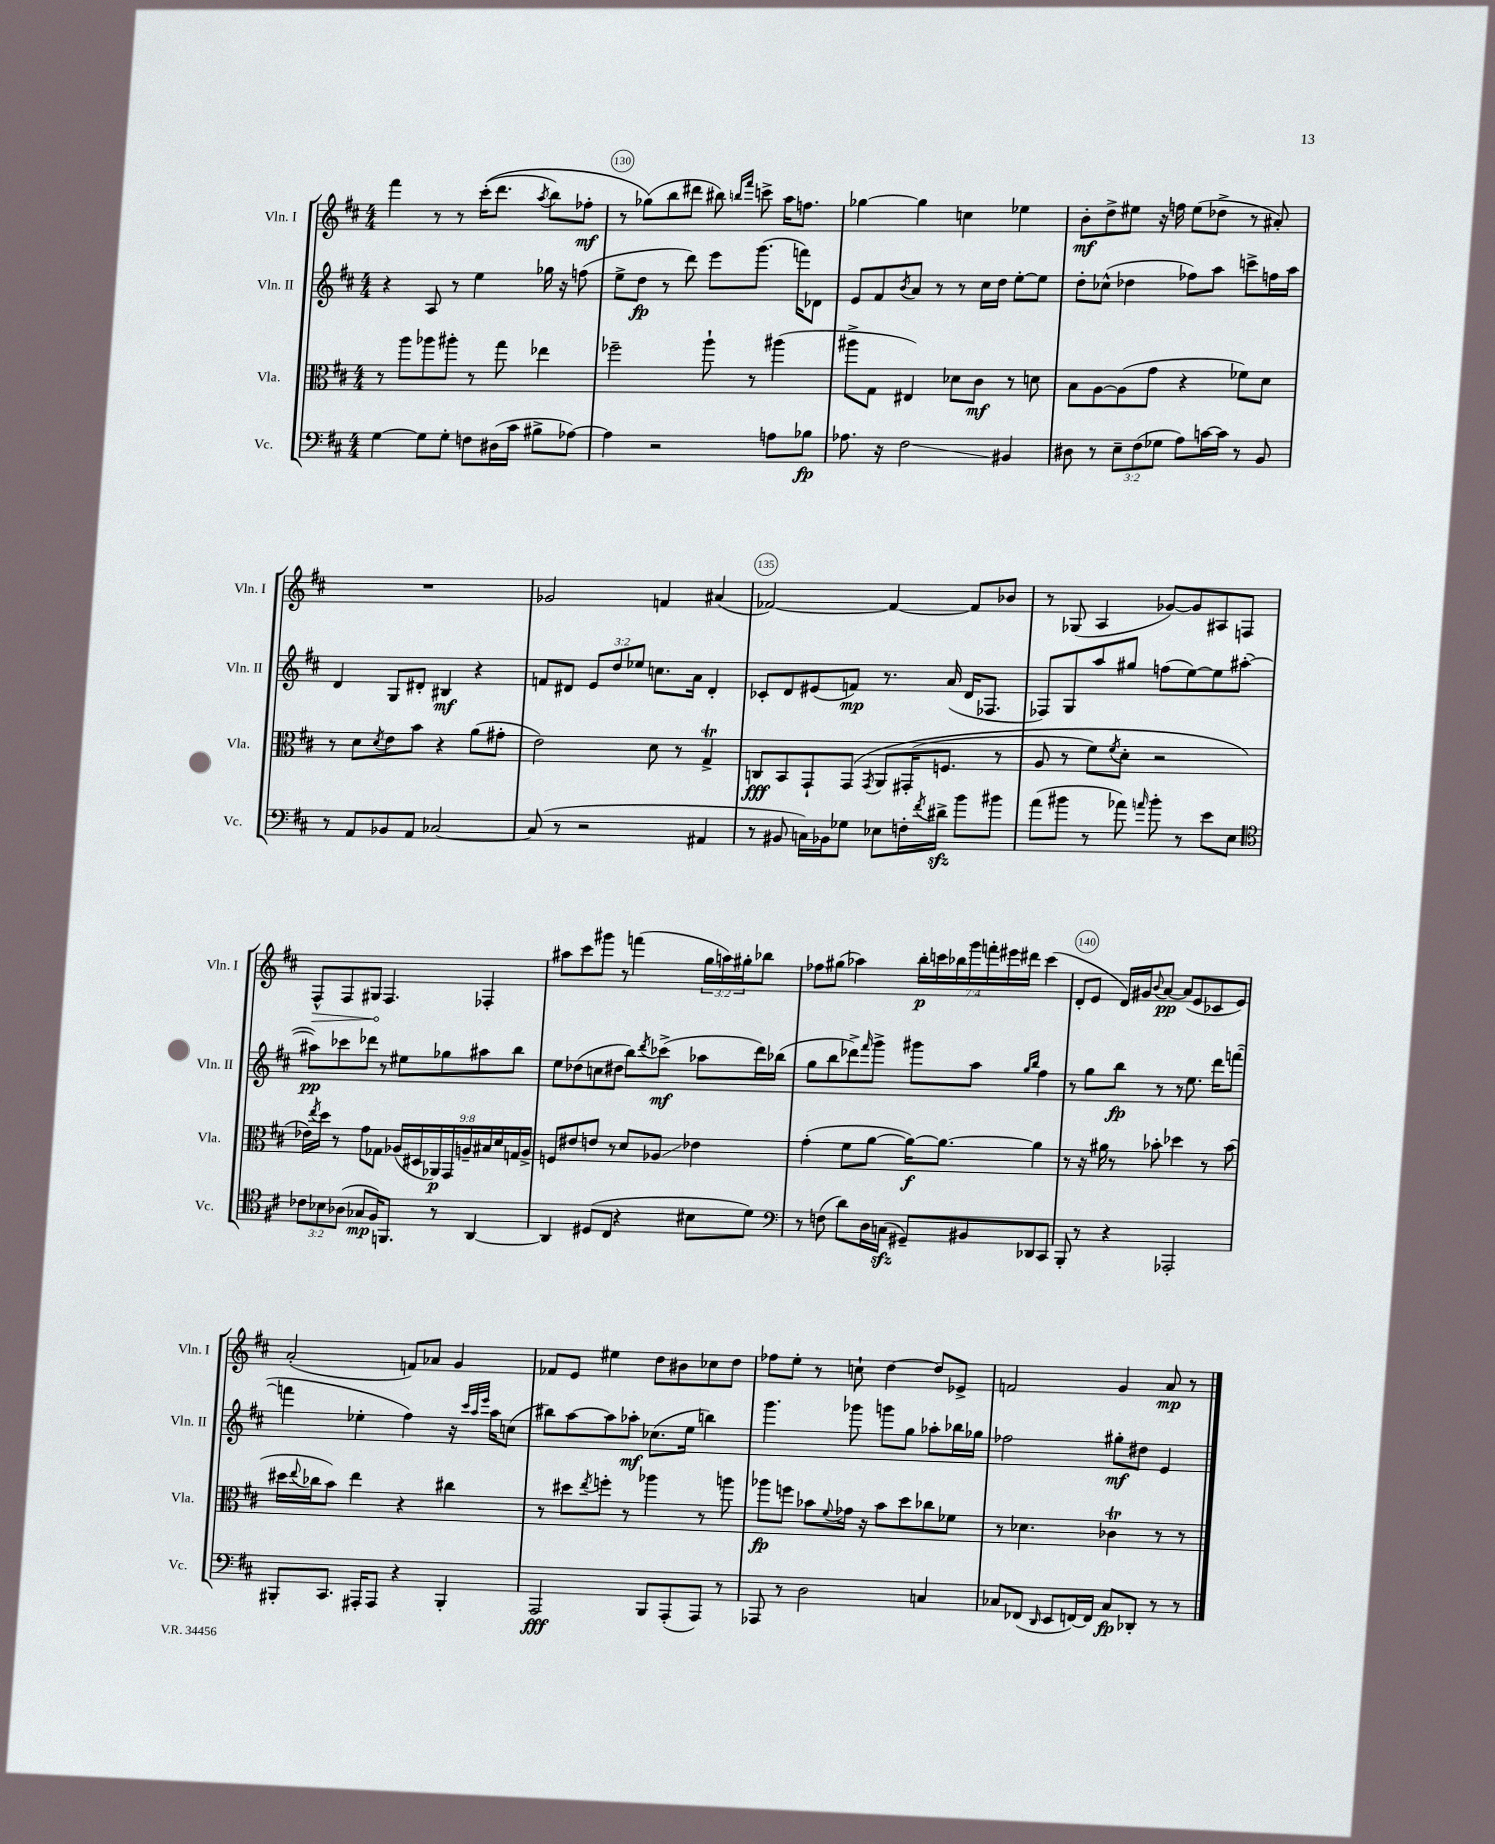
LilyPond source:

<<
\new StaffGroup <<
\new Staff = "s0" \with { instrumentName = "Vln. I" shortInstrumentName = "Vln. I" } {
    \clef treble \key d \major \numericTimeSignature \time 4/4 \override Staff.TupletNumber.text = #tuplet-number::calc-fraction-text
    fis'''4 r8 r8 cis'''16-.(\( d'''8. \acciaccatura { a''8 } b''8) fes''8-.\mf |
    r8 ges''8(\) b''8 dis'''8 bis''8) \grace { b''16 fis'''16 } c'''8-> a''16 f''8. |
    ges''4~ ges''4 c''4 ees''4 |
    b'8-.\mf d''8-> eis''8 r16 f''16 eis''8( des''8-> r8 ais'8-.) |
    R1 |
    ges'2 f'4 ais'4( |
    fes'2~) fes'4~ fes'8 bes'8 |
    r8 ges8( a4 ges'8~) ges'8 ais8 f8 |
    \once \override Hairpin.circled-tip = ##t fis8-^\> fis8 gis8\! fis4. fes4-. |
    ais''8 cis'''8 gis'''8 r8 f'''4( \tuplet 3/2 { g''16 a''16) gis''16-. } bes''8 |
    fes''8 gis''8( aes''4) \tuplet 7/4 { b''16-.\p c'''16 bes''16 g'''16 f'''16-. eis'''16 dis'''16 } c'''4( |
    d'8-. e'8 d'16) gis'16 \appoggiatura { b'8 } a'8~\pp a'8( e'8 ces'8 e'8) |
    a'2-.( f'8) aes'8 g'4 |
    fes'8 e'8 eis''4 d''8 bis'8 ces''8 d''8 |
    fes''8 e''8-. r8 c''8-! d''4~ d''8 ees'8-> |
    f'2 g'4 a'8\mp r8 \bar "|." |
}
\new Staff = "s1" \with { instrumentName = "Vln. II" shortInstrumentName = "Vln. II" } {
    \clef treble \key d \major \numericTimeSignature \time 4/4 \override Staff.TupletNumber.text = #tuplet-number::calc-fraction-text
    r4 a8 r8 e''4 ges''16 r16 f''8( |
    e''8-> d''8\fp r8 d'''8) e'''8 g'''8.( f'''16) des'8 |
    e'8 fis'8 \acciaccatura { b'8 } a'8 r8 r8 cis''16 d''16 e''8~-. e''8 |
    d''8-. ces''8-^( des''4 fes''8) a''8 c'''8-> f''16 a''16 |
    d'4 g8 dis'8-. bis4\mf r4 |
    f'8 dis'8 \tuplet 3/2 { e'8 d''8 ees''8 } c''8. a'16 dis'4-. |
    ces'8-. d'8 eis'8( f'8\mp) r8. a'16( d'16 fes8. |
    fes8) g8 a''8 gis''8 f''8( e''8~) e''8 ais''8~-.( |
    ais''8\pp) ces'''8 des'''8 r8 eis''8 ges''8 ais''8 b''8 |
    e''8 des''8( c''8 dis''8 b''8) \acciaccatura { d'''8 } ces'''8->\mf( aes''8 d'''16) bes''16( |
    g''8 b''8 des'''8->) \grace { fis'''16 } g'''8-> gis'''8 a''8 \grace { g''16 b''16 } fis''4 |
    r8 g''8 b''8\fp r8 r8 e''8. d'''16 f'''8~( |
    f'''4 ees''4-. fis''4) r16 \grace { cis'''32 a''32 e'''32 } a''16 c''8( |
    bis''8) a''8~ a''8 aes''8-.\mf ces''8.( e''16 b''4) |
    g'''4. ges'''8 g'''8 g''8 aes''8-. bes''16 ges''16 |
    fes''2 gis''8-.\mf dis''8 e'4 \bar "|." |
}
\new Staff = "s2" \with { instrumentName = "Vla." shortInstrumentName = "Vla." } {
    \clef alto \key d \major \numericTimeSignature \time 4/4 \override Staff.TupletNumber.text = #tuplet-number::calc-fraction-text
    r8 a''8 aes''8 ais''8-. r8 g''8 ees''4 |
    fes''2-- a''8-! r8 ais''4( |
    ais''8-> g8 eis4) des'8 cis'8\mf r8 d'8 |
    b8 a8~ a8( g'8 r4 fes'8) d'8 |
    r8 d'8 \acciaccatura { d'8 } e'8 b'8 r4 a'8( gis'8-. |
    e'2) d'8 r8 g4->\trill |
    c8\fff b,8 g,8-! g,8\( \acciaccatura { g,8 } a,8 gis,16-.( f8. r8 |
    a8 r8 fis'8) \acciaccatura { fis'8 } d'8-. r2 |
    ees'16\) \acciaccatura { e''8 } d''16 r8 g'8 ges8 \tuplet 9/8 { aes16( dis16 aes,16\p) g,16 a16-- bis16 d'16 g16 a16-> } |
    f8 eis'8 e'8 r8 d'8 aes8\glissando ees'4 |
    g'4-.( fis'8 a'8~ a'16~\f) a'8.~ a'4 |
    r8 r16 ais'16 r8 bes'8-. des''4 r8 bes'8( |
    dis''16 \appoggiatura { e''8 } ces''16 b'8) e''4 r4 cis''4 |
    r8 dis''8 \acciaccatura { e''8 } f''8-. r8 aes''4 r8 a''8 |
    aes''8\fp f''8 bes'8 \appoggiatura { fis'8 } ges'16 r16 bes'8 d''8 ces''8 fes'8 |
    r8 des'4. ces'4\trill r8 r8 \bar "|." |
}
\new Staff = "s3" \with { instrumentName = "Vc." shortInstrumentName = "Vc." } {
    \clef bass \key d \major \numericTimeSignature \time 4/4 \override Staff.TupletNumber.text = #tuplet-number::calc-fraction-text
    g4~ g8 g8-. f8 dis16( cis'16 bis8-> aes8~) |
    aes4 r2 a8 bes8\fp |
    aes8. r16 fis2\glissando bis,4 |
    dis8 r8 \tuplet 3/2 { e8-- fis8( ges8 } a8) c'16~ c'16 r8 b,8 |
    r8 a,8 bes,8 a,8 ces2~ |
    ces8( r8 r2 ais,4 |
    r8 bis,8 c16) bes,16 ges8 ees8 f16-. \acciaccatura { fis'8 } dis'16->\sfz b'8 bis'8 |
    a'8( bis'8 r8 aes'8) \grace { a'16 } bis'8-. r8 e'8 e8 |
    \clef tenor \tuplet 3/2 { ces'8 bes8 aes8( } ges8\mp fis16) f,8. r8 a,4~ |
    a,4 dis8( cis8 r4 bis8 d'8) |
    \clef bass r8 f8( d'8) d16 c16\sfz( gis,8--) bis,8 des,8 cis,8 |
    b,,8-. r8 r4 aes,,2-. |
    bis,,8-. cis,8. ais,,16-. ais,,8 r4 bis,,4-. |
    a,,2\fff b,,8 a,,8-.( a,,8) r8 |
    aes,,8 r8 d2 c4 |
    ces8 fes,8( \grace { d,16 } e,8 f,16~) f,16 ces8\fp des,8-. r8 r8 \bar "|." |
}
>>
>>
\layout { \context { \Score currentBarNumber = #129 \override BarNumber.break-visibility = ##(#f #t #t) barNumberVisibility = #(every-nth-bar-number-visible 5) \override BarNumber.stencil = #(make-stencil-circler 0.1 0.3 ly:text-interface::print) } }
